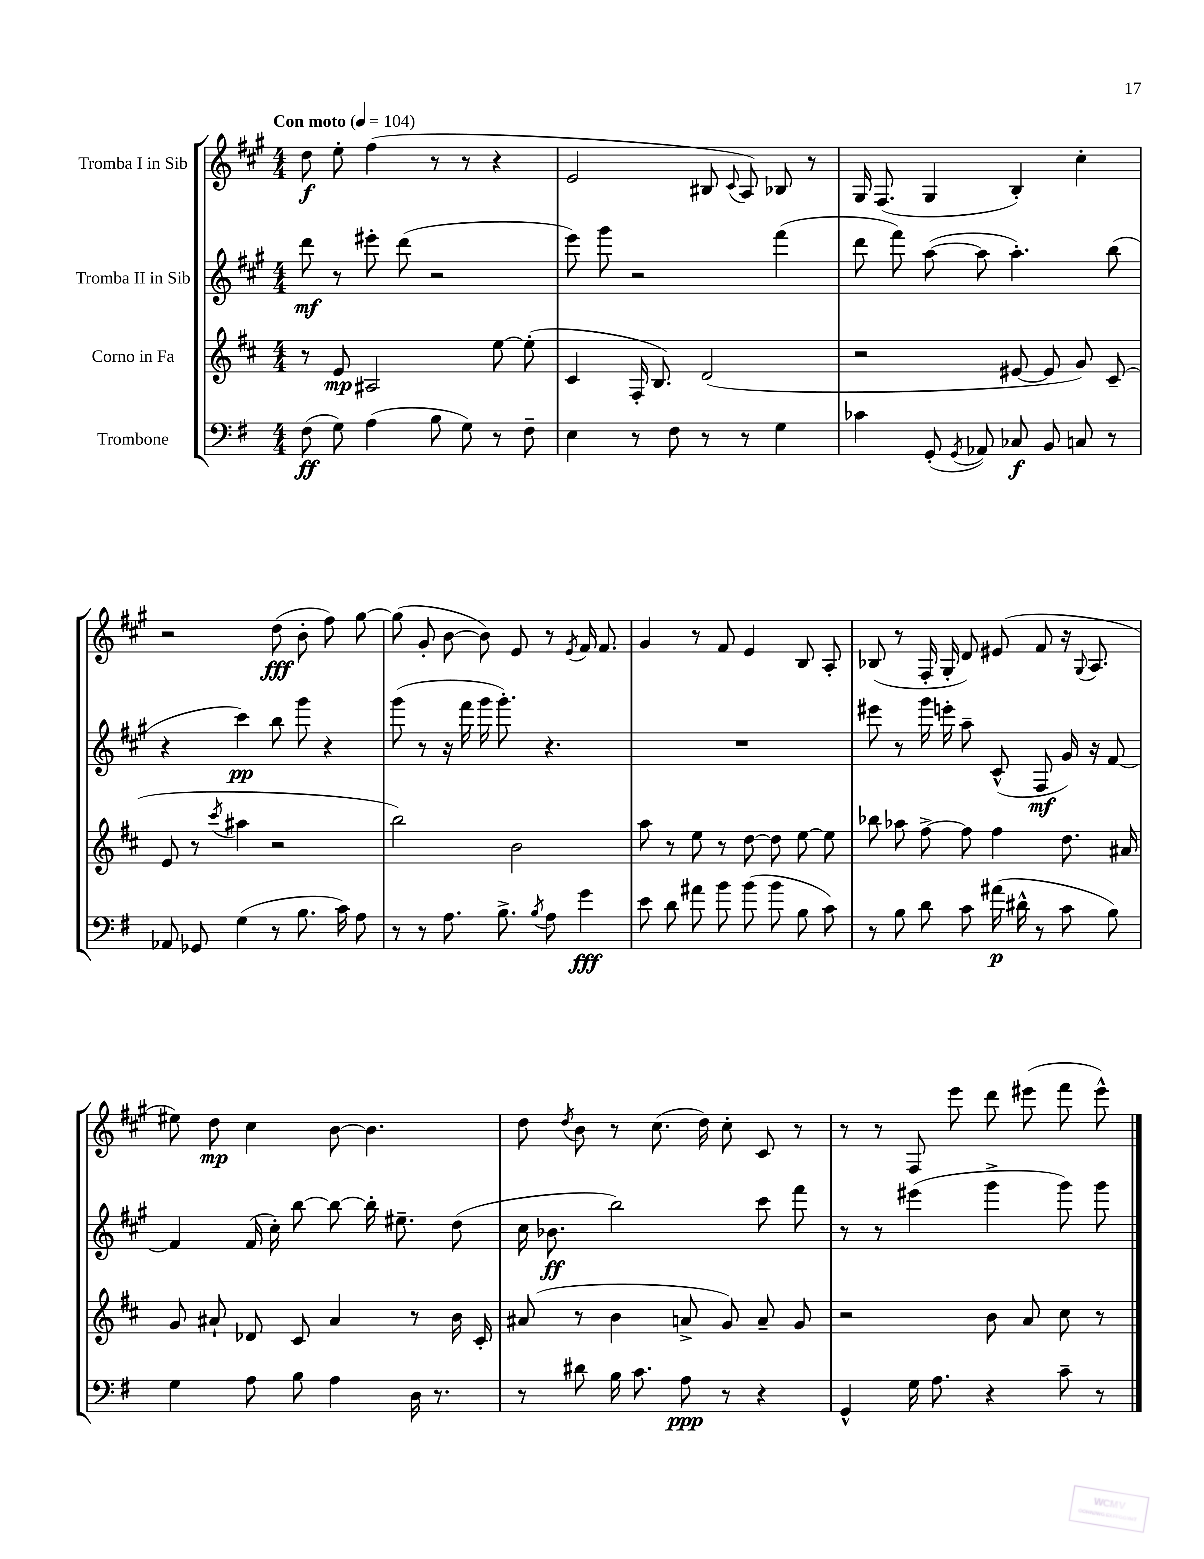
<<
\new StaffGroup <<
\new Staff = "s0" \with { instrumentName = "Tromba I in Sib" } {
    \clef treble \key a \major \numericTimeSignature \time 4/4 \tempo "Con moto" 4 = 104
    \autoBeamOff d''8\f e''8-. fis''4( r8 r8 r4 |
    e'2 bis8 \appoggiatura { cis'8 } a8) bes8 r8 |
    gis16 fis8.( gis4 b4-.) cis''4-. |
    r2 d''8\fff( b'8-. fis''8) gis''8~ |
    gis''8( gis'8-. b'8~ b'8) e'8 r8 \acciaccatura { e'8 } fis'16 fis'8. |
    gis'4 r8 fis'8 e'4 b8 a8-. |
    bes8( r8 fis16-. gis16-. d'8) eis'8( fis'8 r16 \appoggiatura { gis8 } a8. |
    eis''8) d''8\mp cis''4 b'8~ b'4. |
    d''8 \acciaccatura { d''8 } b'8 r8 cis''8.( d''16) cis''8-. cis'8 r8 |
    r8 r8 fis8 e'''8 d'''8 eis'''8( fis'''8 eis'''8-^) \bar "|." |
}
\new Staff = "s1" \with { instrumentName = "Tromba II in Sib" } {
    \clef treble \key a \major \numericTimeSignature \time 4/4
    \autoBeamOff d'''8\mf r8 eis'''8-. d'''8( r2 |
    e'''8) gis'''8 r2 fis'''4( |
    d'''8 fis'''8) a''8~( a''8 a''4.-.) b''8( |
    r4 cis'''4\pp) b''8 gis'''8 r4 |
    gis'''8( r8 r16 fis'''16 gis'''16 gis'''8.-.) r4. |
    R1 |
    eis'''8 r8 gis'''16 e'''16-. a''8-- cis'8-^( fis8\mf gis'16) r16 fis'8~ |
    fis'4 fis'16( cis''16-.) b''8~ b''8~ b''16-. eis''8.-- d''8( |
    cis''16 bes'8.\ff b''2) cis'''8 fis'''8 |
    r8 r8 eis'''4( gis'''4-> gis'''8) gis'''8 \bar "|." |
}
\new Staff = "s2" \with { instrumentName = "Corno in Fa" } {
    \clef treble \key d \major \numericTimeSignature \time 4/4
    \autoBeamOff r8 e'8\mp ais2 e''8~ e''8-.( |
    cis'4 fis16-. b8.) d'2( |
    r2 eis'8~ eis'8 g'8) cis'8--( |
    e'8 r8 \acciaccatura { cis'''8 } ais''4 r2 |
    b''2) b'2 |
    a''8 r8 e''8 r8 d''8~ d''8 e''8~ e''8 |
    bes''8 aes''8 fis''8~-> fis''8 fis''4 d''8. ais'16 |
    g'8 ais'8-! des'8 cis'8 ais'4 r8 b'16 cis'16-. |
    ais'8( r8 b'4 a'8-> g'8) a'8-- g'8 |
    r2 b'8 a'8 cis''8 r8 \bar "|." |
}
\new Staff = "s3" \with { instrumentName = "Trombone" } {
    \clef bass \key g \major \numericTimeSignature \time 4/4
    \autoBeamOff fis8\ff( g8) a4( b8 g8) r8 fis8-- |
    e4 r8 fis8 r8 r8 g4 |
    ces'4 g,8-.( \acciaccatura { g,8 } aes,8) ces8\f b,8 c8 r8 |
    aes,8 ges,8 g4( r8 b8. c'16) a8 |
    r8 r8 a8. b8.-> \acciaccatura { b8 } a8 g'4\fff |
    e'8 d'8 ais'8 b'8 b'8( b'8 b8 c'8) |
    r8 b8 d'8 c'8 ais'16\p( dis'16-^ r8 c'8 b8) |
    g4 a8 b8 a4 d16 r8. |
    r8 dis'8 b16 c'8. a8\ppp r8 r4 |
    g,4-^ g16 a8. r4 c'8-- r8 \bar "|." |
}
>>
>>
\layout { \context { \Score \remove "Bar_number_engraver" } }
